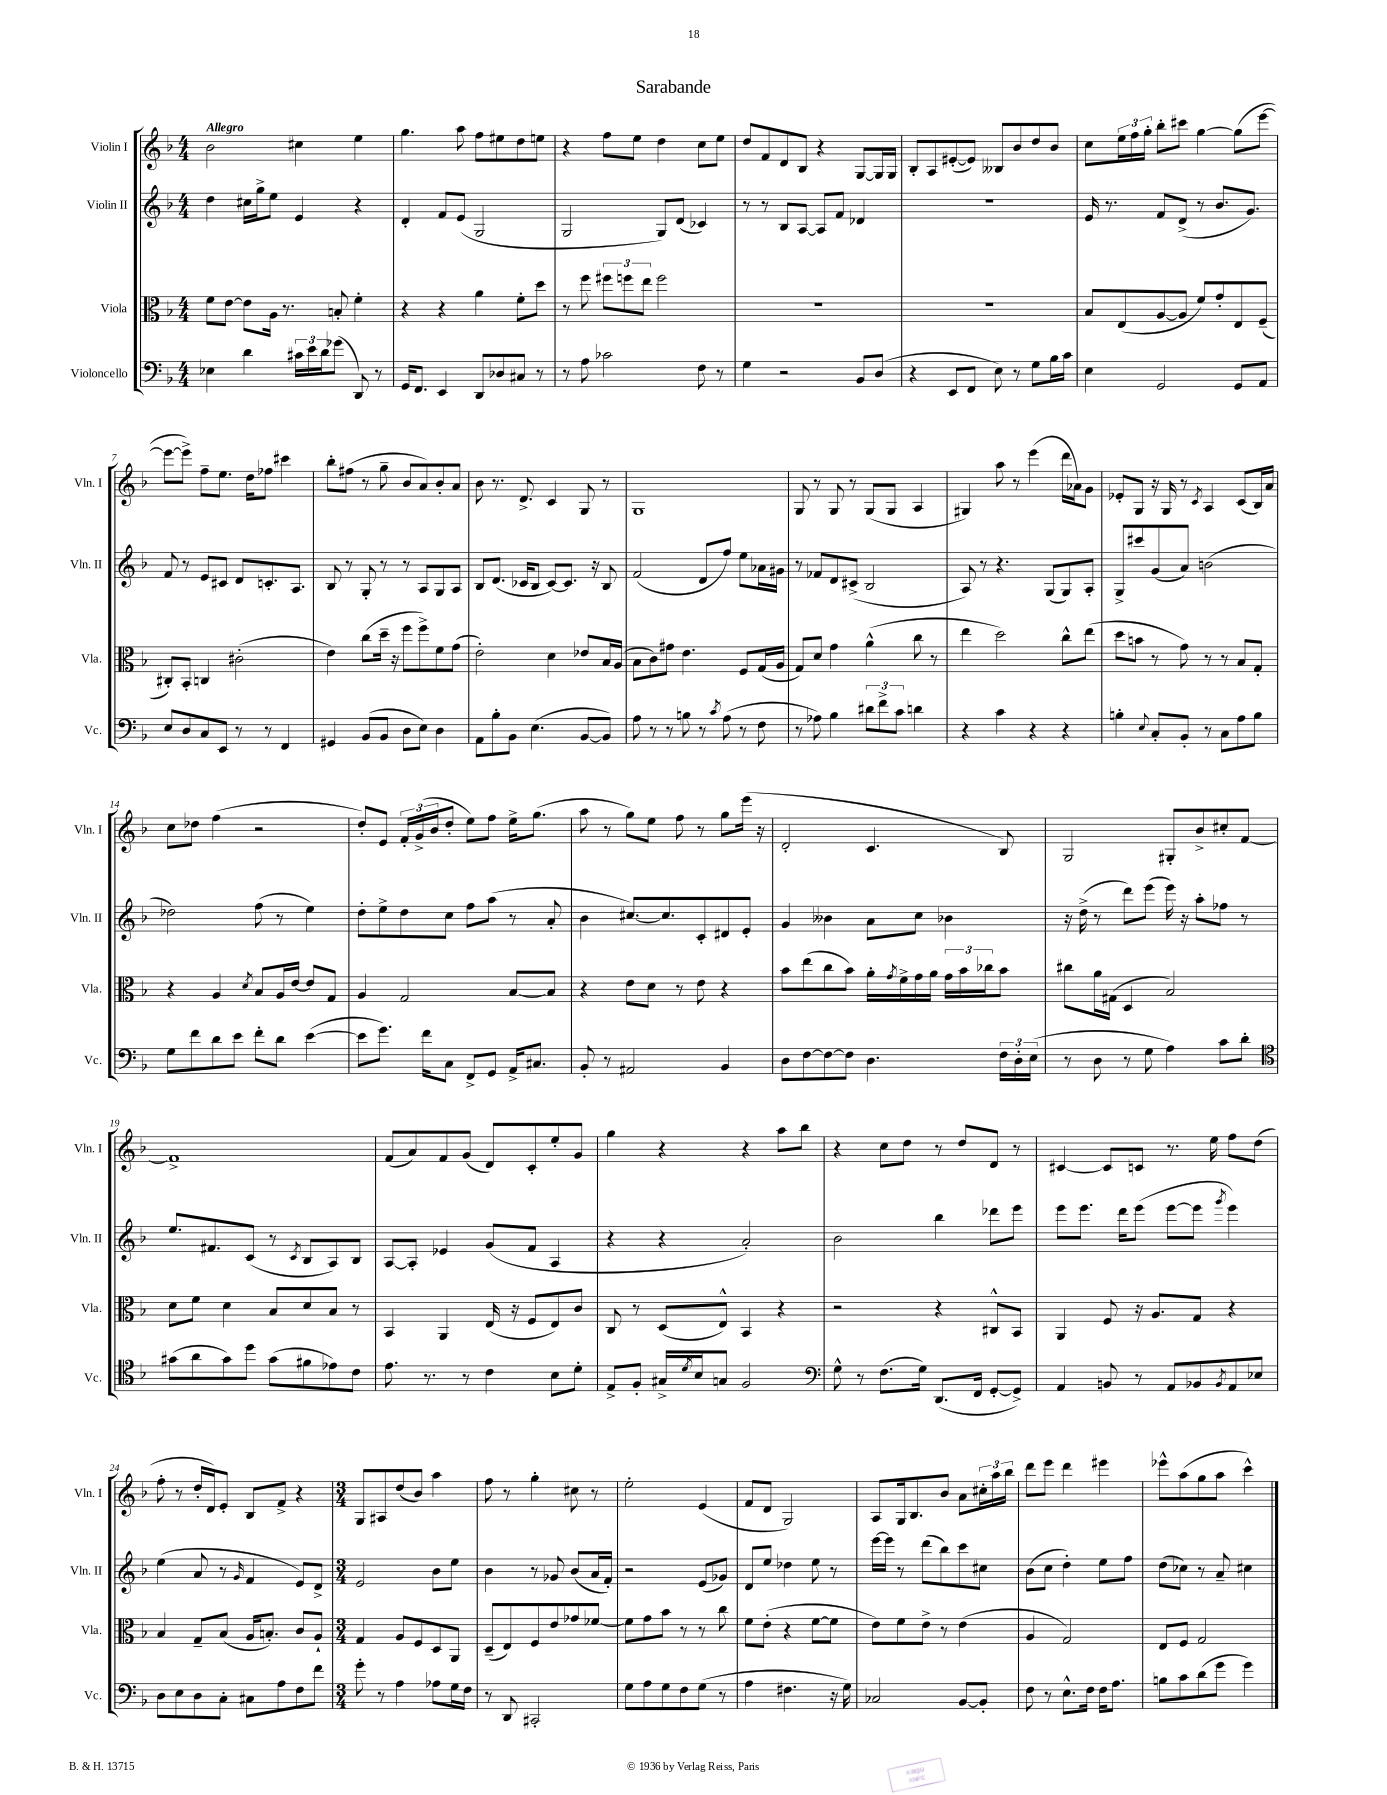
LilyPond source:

\header { title = "Sarabande" }
<<
\new StaffGroup <<
\new Staff = "s0" \with { instrumentName = "Violin I" shortInstrumentName = "Vln. I" } {
    \clef treble \key f \major \numericTimeSignature \time 4/4 \tempo "Allegro"
    bes'2 cis''4 e''4 |
    g''4. a''8 f''8 eis''8 d''8 e''8 |
    r4 f''8 e''8 d''4 c''8 e''8 |
    d''8 f'8 d'8 bes8 r4 g8~ g16 g16 |
    bes8-. a8 eis'8~-.( eis'8) beses8 bes'8 d''8 bes'8 |
    c''8 \tuplet 3/2 { e''16 f''16 g''16-. } bes''8-. cis'''8 g''4~ g''8( e'''8~ |
    e'''8~ e'''8->) f''8-- e''8. d''16 fes''8 cis'''4 |
    bes''8-. fis''8( r8 g''8-- bes'8 a'8) bes'8-. a'8 |
    bes'8 r8. d'8.-> c'4 g8 r8 |
    g1 |
    g8 r8 g8 r8 g8( g8 a4 |
    gis4) a''8 r8 e'''4( d'''16 aes'16) g'8 |
    ees'8-. g8 r16 g16 r8 \acciaccatura { c'8 } a4 c'8( bes16) a'16 |
    c''8 des''8 f''4( r2 |
    d''8-.) e'8 \tuplet 3/2 { f'16-. g'16->( bes'16 } d''8-. e''8) f''8 e''16-> g''8.( |
    a''8 r8 g''8) e''8 f''8 r8 g''8 e'''16( r16 |
    d'2-. c'4. bes8) |
    g2 gis8-. bes'8-> cis''8-. f'8~ |
    f'1-> |
    f'8( a'8) f'8 g'8( d'8) c'8-. e''8-. g'8 |
    g''4 r4 r4 a''8 bes''8 |
    r4 c''8 d''8 r8 d''8 d'8 r8 |
    cis'4~ cis'8 c'8 r8. e''16 f''8 d''8( |
    f''8-. r8 d''16-. d'16) e'8-. bes8 f'8-> r4 |
    \numericTimeSignature \time 3/4 g8 ais8 d''8( bes'8) a''4 |
    f''8 r8 g''4-. cis''8 r8 |
    e''2-. e'4( |
    f'8 d'8 g2) |
    a8 g16 bes8. bes'8 a'8 \tuplet 3/2 { cis''16-. a''16 bes''16 } |
    d'''8 e'''8 d'''4 eis'''4 |
    ees'''8-^ a''8( g''8 a''8 c'''4-^) \bar "|." |
}
\new Staff = "s1" \with { instrumentName = "Violin II" shortInstrumentName = "Vln. II" } {
    \clef treble \key f \major \numericTimeSignature \time 4/4
    d''4 cis''16 g''16-> e''8 e'4 r4 |
    d'4-. f'8 e'8( g2 |
    g2 g8) d'8( ces'4) |
    r8 r8 bes8 a8~ a8 f'8 des'4 |
    R1 |
    e'16 r8. f'8 d'8->( r8 bes'8. g'8.) |
    f'8 r8 e'8 cis'8 d'8 c'8.-. a8. |
    bes8 r8 g8-. r8 r8 a8 g8 a8 |
    bes8 d'8.( ces'16 bes8 ces'8~) ces'8. r16 bes8 |
    f'2( d'8 f''8) e''8 aes'16 gis'16 |
    r8 fes'8 d'8 cis'8->( bes2 |
    a8) r8 r4. g8( g8) a8-. |
    g8-> cis'''8 g'8( a'8) b'2( |
    des''2) f''8( r8 e''4) |
    d''8-. e''8-> d''8 c''8 f''8 a''8( r8 a'8-. |
    bes'4 cis''8.~) cis''8. c'8-. dis'8 e'8-. |
    g'4 beses'4 a'8 c''8 bes'4 |
    r16 d''16->( r8 d'''8) e'''8( e'''16) r16 a''8-. fes''8 r8 |
    e''8. fis'8. c'8( r8 \acciaccatura { c'8 } bes8 a8) bes8 |
    a8~ a8-. ees'4 g'8( f'8 a4 |
    r4 r4 a'2-.) |
    bes'2 bes''4 des'''8 e'''8 |
    e'''8 e'''8. d'''16 e'''8( e'''8~ e'''8 \acciaccatura { g'''8 } e'''4) |
    e''4( a'8 r8 \grace { g'16 } f'4 e'8) d'8-> |
    \numericTimeSignature \time 3/4 e'2 bes'8 e''8 |
    bes'4 r8 ges'8 bes'8( a'16 f'16-.) |
    r2 e'8( ges'8) |
    d'8 e''8 des''4 e''8 r8 |
    e'''16~ e'''16 r8 d'''8( bes''8) c'''8 cis''8 |
    bes'8( c''8 d''4-.) e''8 f''8 |
    d''8( ces''8) r8 a'8-- cis''4 \bar "|." |
}
\new Staff = "s2" \with { instrumentName = "Viola" shortInstrumentName = "Vla." } {
    \clef alto \key f \major \numericTimeSignature \time 4/4
    f'8 e'8~ e'8 a16 r8. b8-. f'4-. |
    r4 r4 a'4 f'8-. d''8 |
    r8 f''8 \tuplet 3/2 { fis''8 f''8 e''8 } f''2 |
    R1 |
    R1 |
    bes8 e8( a8~ a8 f'8) g'8-. e8 f8--( |
    cis8-.) bes,8-. c4 cis'2-.( |
    e'4) c''8( d''16-- r16 f''8 f''8->) f'8 g'8( |
    e'2-.) d'4 ees'8 bes16 a16( |
    bes8 c'8) gis'8 e'4. f8 g16( a16 |
    g8) d'8 g'4 a'4-^( c''8 r8 |
    e''4 d''2) c''8-^ e''8( |
    d''8 b'8 r8 g'8) r8 r8 bes8 g8-. |
    r4 a4 \acciaccatura { d'8 } bes8 a16 e'16~ e'8 g8 |
    a4 g2 bes8~ bes8 |
    r4 e'8 d'8 r8 e'8 r4 |
    bes'8 e''8( c''8 bes'8) a'16-. \acciaccatura { g'8 } f'16-> g'16 a'16 \tuplet 3/2 { g'16 bes'16 ces''16 } bes'8 |
    cis''8 a'16 gis16( d4 bes2) |
    d'8 f'8 d'4 bes8 d'8 bes8 r8 |
    bes,4 a,4 e16( r16 f8 e8) c'8 |
    c8 r8 d8( e8-^) bes,4 r4 |
    r2 r4 cis8-^ bes,8 |
    a,4 f8 r16 a8. g8 r4 |
    bes4 g8-- bes8( a16 b8.-.) c'8 a8-! |
    \numericTimeSignature \time 3/4 g4 a8 f8 d8 a,8 |
    d8--( e8) f8 e'8 ges'8 fes'8~ |
    fes'8 g'8 bes'8 r8 r8 c''8 |
    f'8 e'8-.( r4 f'8~ f'8 |
    e'8) f'8 e'8-> r8 e'4( |
    a4 g2) |
    e8 f8 g2 \bar "|." |
}
\new Staff = "s3" \with { instrumentName = "Violoncello" shortInstrumentName = "Vc." } {
    \clef bass \key f \major \numericTimeSignature \time 4/4
    ees4 d'4 \tuplet 3/2 { cis'16 e'16 d'16 } ges'8( d,8) r8 |
    g,16 f,8. e,4 d,8 des8 cis8 r8 |
    r8 a8 ces'2 f8 r8 |
    g4 r2 bes,8 d8( |
    r4 e,8 f,8 e8) r8 g8 bes16 c'16 |
    e4 g,2 g,8 a,8 |
    e8 d8 c8 e,8 r8 r8 f,4 |
    gis,4 bes,8( bes,8 d8 e8) d4 |
    a,8 bes8-. bes,8 e4.( bes,8~ bes,8) |
    a8 r8 r8 b8 r8 \acciaccatura { c'8 } a8( r8 f8 |
    r8 aes8) bes4 \tuplet 3/2 { dis'8 f'8-> c'8 } d'4 |
    r4 c'4 r4 r4 |
    b4-. \appoggiatura { e8 } c8-. bes,8-. r8 c8 a8 b8 |
    g8 f'8 d'8 e'8 f'8-. d'8 e'4~( |
    e'8 g'8.) f'16 c8 f,8-> g,8 a,16-> cis8. |
    bes,8-. r8 ais,2 bes,4 |
    d8 f8~ f8~ f8 d4. \tuplet 3/2 { f16 d16-. e16( } |
    r8 d8 r8 g8 a4) c'8 d'8-. |
    \clef tenor gis'8( a'8 gis'8) d''8 gis'8( fis'8 ees'8) c'8 |
    e'8. r8. r8 c'4 bes8 d'8-. |
    e8-> f8-. gis16-> \acciaccatura { d'8 } bes16 g8 f2 |
    \clef bass g8-^ r8 f8.( g16) d,8.( f,16 g,8~-. g,8->) |
    a,4 b,8 r8 a,8 bes,8 \acciaccatura { bes,8 } a,8 ees8 |
    d8 e8 d8 c8-. cis8 a8 f8 f'8 |
    \numericTimeSignature \time 3/4 g'8-. r8 a4 aes8 g16 f16 |
    r8 d,8 cis,2-. |
    g8 a8 g8 f8 g8( r8 |
    a4 fis4. r16 g16) |
    ces2 bes,8~ bes,8-. |
    f8 r8 e8.-^ f16 f16 a8. |
    b8 c'8 d'8( g'8 g'4) \bar "|." |
}
>>
>>
